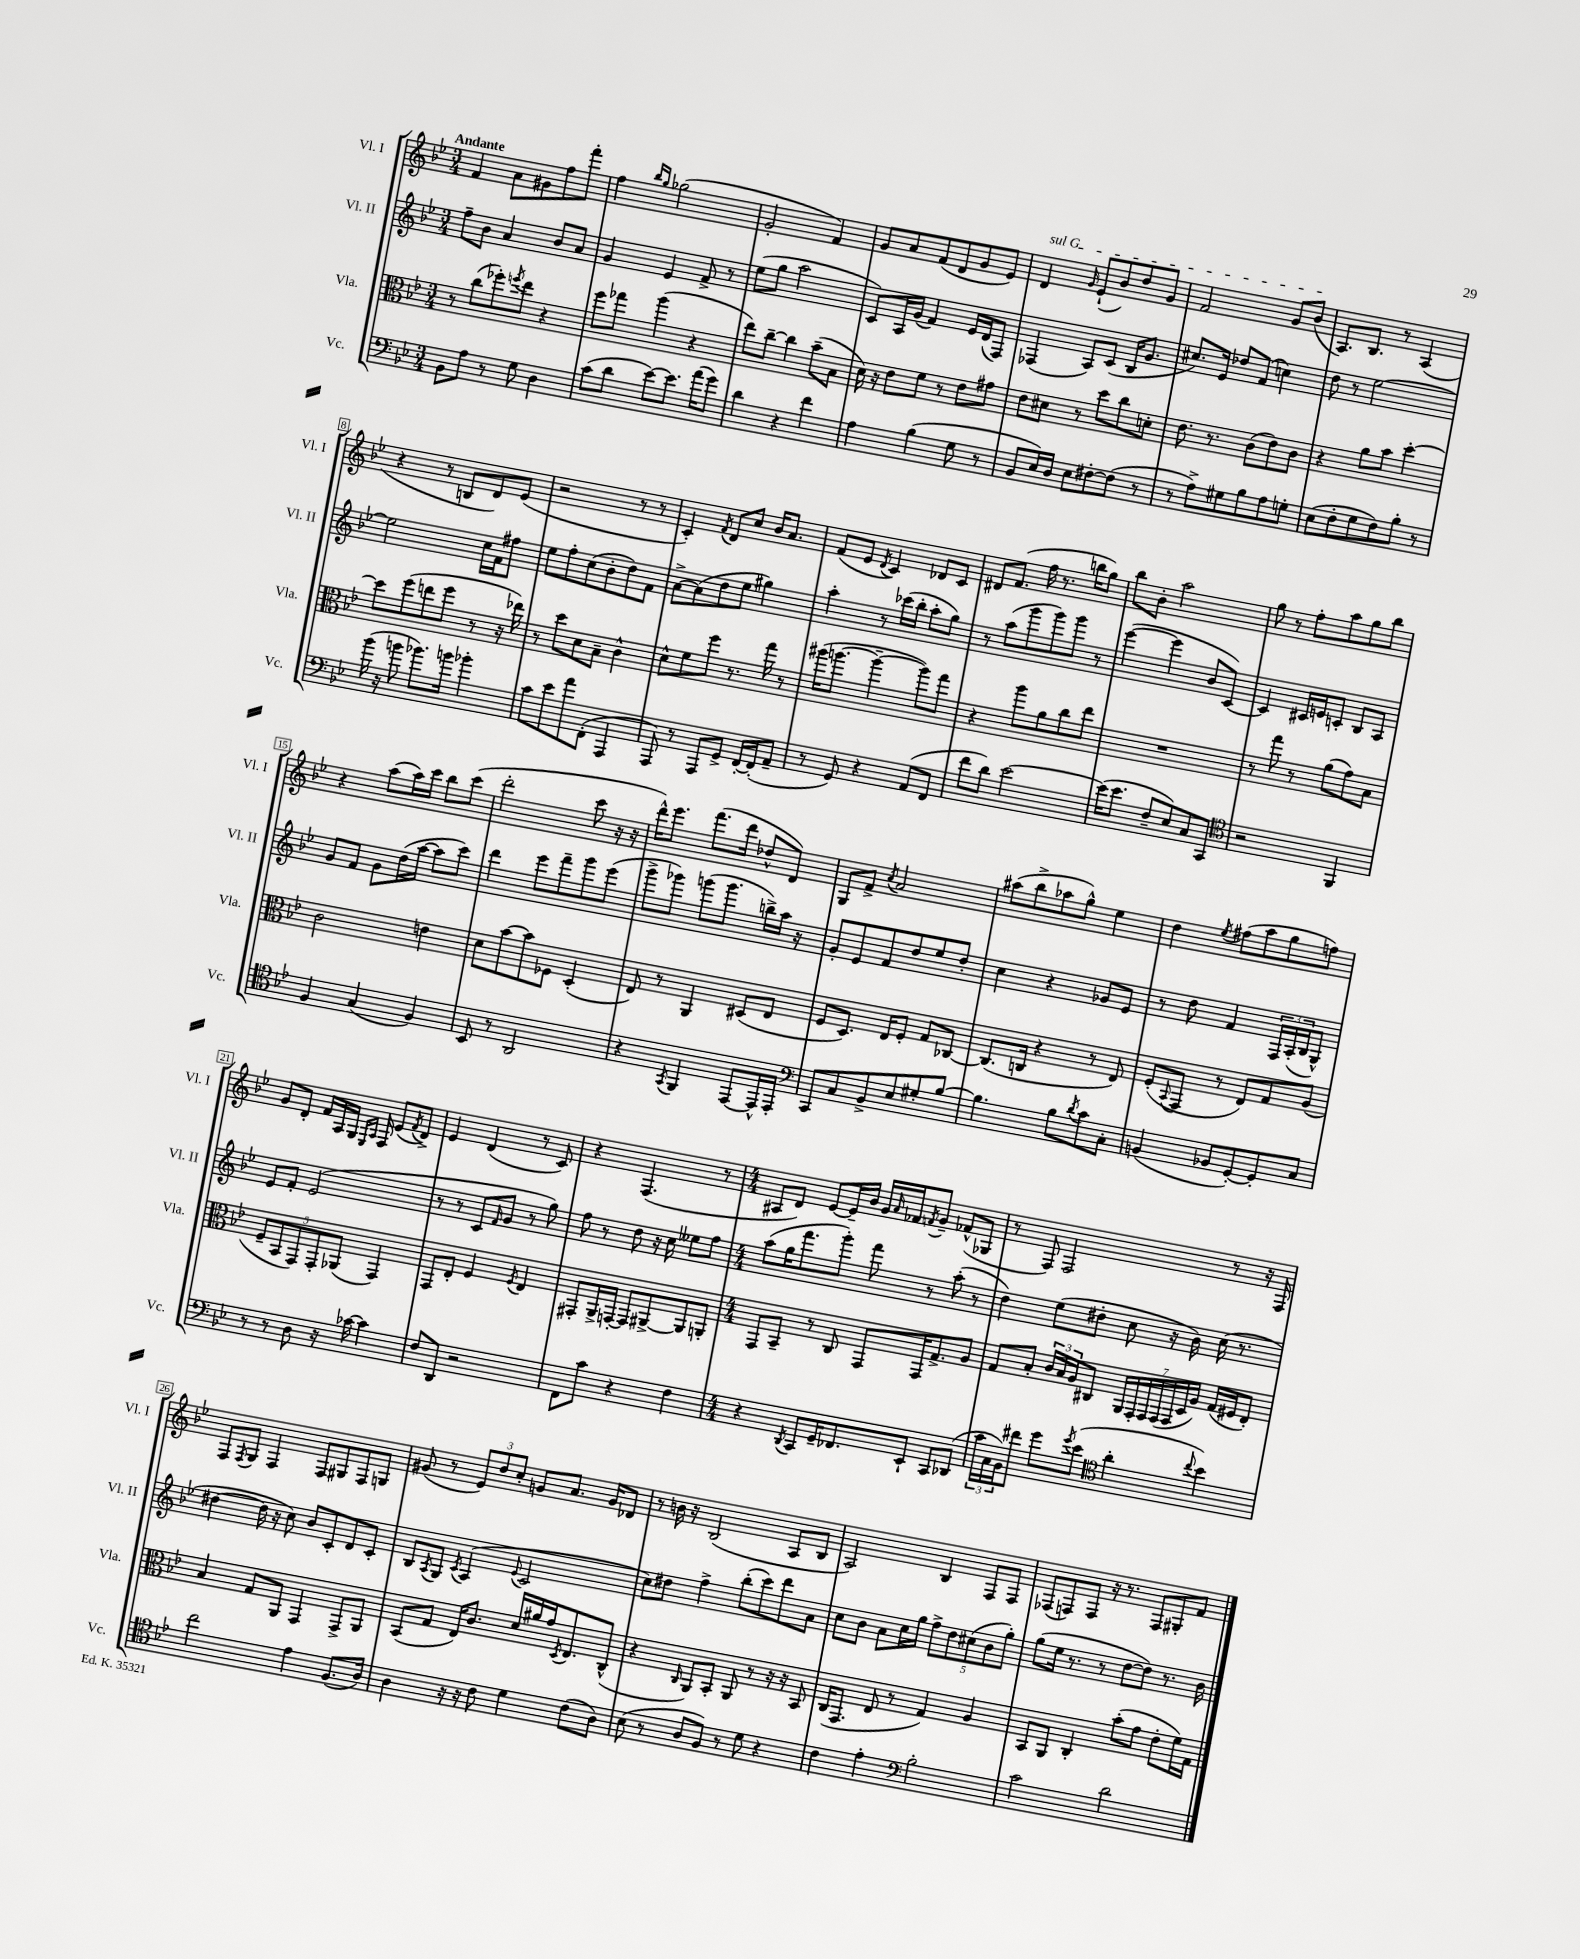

**kern	**kern	**kern	**kern
*staff4	*staff3	*staff2	*staff1
*clefF4	*clefC3	*clefG2	*clefG2
*k[b-e-]	*k[b-e-]	*k[b-e-]	*k[b-e-]
*M3/4	*M3/4	*M3/4	*M3/4
8BB-\L	8r	8ff~\L	4f/
8A\J	(8cc\L	8b-\J	.
8r	8ff-'\)	4a/	8a\L
.	8qff/	.	.
8G\	8ee-\J	.	8g#\
4D\	4r	8b-/L	8ff\
.	.	8a/J	8fff'\J
=	=	=	=
(8c\L	8ff\L	4g/	4ff\
8d\J	8gg-\J	.	.
.	.	.	16qqbb-/LL
.	.	.	16qqgg/JJ
[8e-\L)	(4aa\	4e-/	(2gg-\
8.e-\]J	.	.	.
.	4r	8f^/	.
(16a\LK	.	.	.
8g\J)	.	8r	.
=	=	=	=
4d\	8ee-\L)	(8ee-\L	2g'/
.	[8cc~\J	8gg\J	.
4r	4cc\]	2aa\	.
4f\	(8b-~\L	.	4f/)
.	8B-\J	.	.
=	=	=	=
4A\	16d\)	8c/L)	8g/L
.	16r	.	.
.	8e-\L	16A/L	8a/
.	.	(16g/JJ	.
(4B-\	8f\J	4f/)	(8f/
.	8r	.	8d/
8G\	8e-\L	16e-/LL	8g/
.	.	(16d/J	.
8r	8g#\J	8F/J)	8e-/J)
=	=	=	=
8BB-/L	8e-\L	(4F-/	4d/
16E-/L)	8d#\J	.	.
16D/JJ	.	.	.
.	.	.	16qqg/
8E-\L	8r	8A/L)	(8e-`/L
[8F#'\	8dd\L	(8c/J	8b-/)
(8F#\]J	8cc\	16B-/LK	8dd/
.	.	8.g/J	.
8r	8d'\J	.	8g/J
=	=	=	=
8r	8.e-\	8.cc#/L)	2f/
8A^\L)	.	.	.
.	8.r	16e-/Jk	.
8G#\	.	8dd-/L	.
8B-\	(8c\L	(8f/J	.
8A\	8e-\)	4cc\)	8g/L
8G'\J	8c\J	.	(8b-/J
=	=	=	=
(8E-\L	4r	8dd\	8.A/L)
8F'\	.	8r	.
.	.	.	8.B-/J
8G\	8a\L	[2ee-\	.
8F\)	8b-\J	.	8r
8B-'\J	[4dd'\	.	(4A/
8r	.	.	.
=	=	=	=
(16b-\	8dd\]L	2ee-\]	4r
16r	.	.	.
8b\	(8ff\	.	.
8.b-\L)	8ee\	.	8r
.	8ff\J	.	8B/L
16b\Jk	.	.	.
4b-'\	8r	16cc\LL	8d/)
.	.	16f\J	.
.	16r	8ff#\J	(8e-/J
.	16ee-\)	.	.
=	=	=	=
8c\L	8r	8ee-\L	2r
8e-\	8dd\L	8ff'\	.
8a\	8d\	(8cc\	.
(8FF'\J	8B-~\J	8b-'\	.
4AAA/	4c^^\	8dd\)	8r
.	.	8f\J	8r
=	=	=	=
8AAA/)	8d^^\L	[8a^\L	4c'/)
8r	8f\	(8a\]	.
.	.	.	8qf/
8AAA/L	8ff\J	8dd\	8d/L
8GG^/J	8.r	8ee-\J	8cc/J
[16FF'/LL	.	4gg#\)	16b-/LK
(16FF'/]J	16gg\	.	8.a/J
8AA~/J	8r	.	.
=	=	=	=
8r	(16aa#\LK	4aa'\	(8f/L
.	[8.aa\J	.	.
8GG/)	.	.	8e-/J
.	.	.	8qd/
4r	4aa~\_	8r	4c/)
.	.	(16ccc-\LL	.
.	.	16bb-'\JJ	.
(8AA/L	8aa\]L)	8aa'\L	8d-/L
8FF/J	8gg\J	8gg\J)	8c/J
=	=	=	=
8f\L	4r	8r	8d#/L
8d\J)	.	(8aa\L	(8.f/J
[2e-\	8aa\L	8ggg\	.
.	.	.	16ff\
.	8a\	8ggg\)	8.r
.	8cc\	8ggg\J	.
.	.	.	16bb\LK
.	8ee-\J	8r	8gg\J)
=	=	=	=
(16e-\]LK	2.r	([4eee-\	8bb-\L
8.e-\J	.	.	.
.	.	.	8b-'\J
8F~/L	.	4eee-\]	2aa\
8E-/)	.	.	.
8C/	.	8b-/L	.
8CC/J	.	[8c/J)	.
=	=	=	=
*clefC4	*	*	*
2r	8r	4c/]	8gg\
.	8gg\	.	8r
.	8r	16c#/LL	8ff'\L
.	.	16e/J	.
.	(8a\L	8c'/J	8aa\
4FF/	8g\)	8B-/L	8gg\
.	8B-\J	8A/J	8bb-\J
=	=	=	=
4F/	2c\	8g/L	4r
.	.	8f/J	.
(4G/	.	8g\L	(8aa\L
.	.	(16dd\L	16aa\L)
.	.	[16aa\JJ	16ccc\JJ
4F/)	4e\	8aa\]L	8bb-\L
.	.	8ccc\J)	(8ccc\J
=	=	=	=
8BB-/	8d\L	4ddd\	2ddd'\
8r	[8b-\	.	.
2AA/	8b-\]	8eee-\L	.
.	8F-\J	8fff~\	.
.	(4D'/	8ggg\	8ccc\
.	.	(8eee-\J	16r
.	.	.	16r
=	=	=	=
4r	8E-/)	8ggg^\L	16ddd^^\LK)
.	.	.	8.eee-\J
.	8r	8ggg-\J)	.
8qGG/	.	.	.
4FF/	4AA/	(8ggg\L	(8.fff\L
.	.	8.ggg\J	.
.	.	.	16ddd\Jk
[8EE-/L	(8D#/L	.	8dd-^^/L
.	.	16bb^\LL)	.
16EE-^^/]L	8E-/J	16aa\JJ	8d/J)
16EE-'/JJ	.	16r	.
=	=	=	=
*clefF4	*	*	*
8CC/L	8F/L	8g'/L	8G/L
8C/	8.D/J)	8e-/	8f^/J
.	.	.	8qcc/
8BB-^/	.	8f/	2a/
.	16E-/LK	.	.
8E-/	8F'/J	8dd/	.
8G#'/	8G/L	8ee-/	.
[8B-/J	[8C-/J	8dd'/J	.
=	=	=	=
4.B-\]	(8.C-/]L	4cc\	(8aa#\L
.	.	.	8bb-^\
.	16C/Jk	.	.
.	4r	4r	8aa-\
8B-\L	.	.	8gg^^\J)
8qd/	.	.	.
8c\	8r	8g-/L	4ee-\
8C'\J	8E-/)	8e-/J	.
=	=	=	=
(4BB/	(8F'/L	8r	4dd\
.	8qqBB-/	.	.
.	8GG/J	8dd\	.
.	.	.	8qee-/
8BB-/L	8r	4f/	(8ff#\L
[8GG'/)	8E-/L)	.	8aa\
8GG'/]	8G/	24F/LL	8gg\
.	.	(24A'/	.
.	.	24B-/J	.
8C/J	(8A/J	8G^^/J)	8ff\J)
=	=	=	=
8r	10F~/L	8e-/L	8g/L
.	10BB-/	.	.
8r	.	8f'/J	8d'/J
.	10GG/)	.	.
8D\	.	(2e-/	16f/LL
.	10GG'/	.	.
.	.	.	16A/
16r	.	.	16G/JJ
.	(10AA-/J	.	.
.	.	.	16qqE-/LL
.	.	.	16qqA/JJ
[16c-\	.	.	16F/
4c-\]	4GG/)	.	(8e-/L
.	.	.	8qf/
.	.	.	8d^/J)
=	=	=	=
8F/L	8GG/L	8r	4e-/
8DD/J	8E-'/J	8r	.
2r	4F/	8c/L	(4d/
.	.	16qqf/	.
.	.	8g/J	.
.	8qF/	.	.
.	4E-/	8r	8r
.	.	8gg\)	8c/)
=	=	=	=
8FF\L	8GG#'/L	8ff\	4r
8c\J	16AA^/L	8r	.
.	[16GG'/JJ	.	.
4r	8GG/]L	8dd\	(4.F/
.	[8AA#^/	16r	.
.	.	16cc\	.
4F\	8AA#/]	8ee--\L	.
.	8AA'/J	8ff\J	8r
=	=	=	=
*M4/4	*M4/4	*M4/4	*M4/4
4r	8GG/L	(8aa\L	8A#/L
.	8BB-~/J	16gg\K	8d/J)
.	.	8.fff\	.
8qDD/	.	.	.
8CC/L	8r	.	[8e-/L
16GG~/K	8C/	8ggg'\J)	16e-~/]L
8.FF-/	.	.	16b-/JJ
.	8GG/L	8fff\	16g/LL
.	.	.	16qqa/
.	.	.	16f-/J
.	.	.	8qf/
8EE-`/J	16GG/K	8r	8g~/J
.	8.G^/	.	.
8CC/L	.	(8aa'\	(8f-^^/L
(8DD-/J	8A/J	8r	8G-/J
=	=	=	=
24c\LL	8G/L	4dd\)	8r
24C\	.	.	.
24BB-\J)	.	.	.
8f#\J	8B-'/J	.	8F/)
8g\L	24c/LL	(8ee-\L	2F/
.	24B-/	.	.
.	24A/J	.	.
8qg/	.	.	.
(8e-\J	8C#/J	8dd#'\J	.
*clefC4	*	*	*
4a'\	28AA/LL	8cc\	.
.	28GG'/	.	.
.	28GG/	.	.
.	(28GG/	.	.
.	.	16r	.
.	28GG/	.	.
.	28D/	.	.
.	.	16b-\)	.
.	28A/JJ)	.	.
8qqcc/	.	.	.
4b-\)	(16G/LL	(16cc\	8r
.	16F#/J	8.r	.
.	8E-'/J)	.	16r
.	.	.	16F/
=	=	=	=
2cc\	4B-/	[4dd#\	8F/L
.	.	.	8qF/
.	.	.	8G/J
.	8G/L	16dd#\]	4F/
.	.	16r	.
.	8AA/J	8cc\)	.
4e-\	4GG/	8b-/L	8F/L
.	.	8c'/	8G#/
(8.F/L	8GG^/L	8d/	8F/
.	8AA/J	8c'/J	8G/J
16A/Jk)	.	.	.
=	=	=	=
4A\	(8BB-/L	8B-/L	(8g#/
.	.	8qA/	.
.	8G/J	8G/J	8r
.	.	8qc/	.
16r	16E-/LK)	(4A/	12e-/L)
16r	8.c/J	.	.
.	.	.	12dd/
8c\	.	.	.
.	.	.	12cc'/J
.	.	8qqe-/	.
4d\	16d/LL	2c/	8g/L
.	16a#/	.	.
.	16g/J	.	8.a/J
.	8qD/	.	.
.	8.E-/	.	.
(8c\L	.	.	.
.	.	.	16g/LK
8A\J)	(8C^^/J	.	8d-/J
=	=	=	=
(8B-\	4r	8cc\L)	8r
8r	.	8dd#\J	16b\
.	.	.	16r
.	16qqC/	.	.
8A/L	8AA/L)	4ff^\	(2B-/
8F/J)	8BB-'/J	.	.
8r	8AA/	(8bb-'\L	.
8d\	8r	8ccc\)	.
4r	16r	8ddd\	8A/L
.	16r	.	.
.	8BB-/	8a\J	8B-/J
=	=	=	=
4c\	(16C/LK	8cc\L	2A/)
.	8.GG/J	.	.
.	.	8b-\J	.
4e-'\	8E-/	8a\L	.
.	8r	16cc\L	.
.	.	16gg\JJ	.
*clefF4	*	*	*
2B-'\	4G/)	10ff^\L	4B-/
.	.	10dd\	.
.	.	(10cc#\	.
.	4A/	.	8F/L
.	.	10b-\	.
.	.	.	8F/J
.	.	10gg'\J)	.
=	=	=	=
2c\	8BB-/L	(8gg\L	(8F-/L
.	8AA/J	16ee-\Jk	8F/)
.	.	8.r	.
.	4C'/	.	8F/J
.	.	8r	16r
.	.	.	8.r
2d\	(8b-'\L	[8dd\L	.
.	8g\J	8dd\]J)	8F/L
.	8e-'\L	8.r	8G#'/
.	16f\L)	.	8f/J
.	16G\JJ	16b-\	.
==	==	==	==
*-	*-	*-	*-
